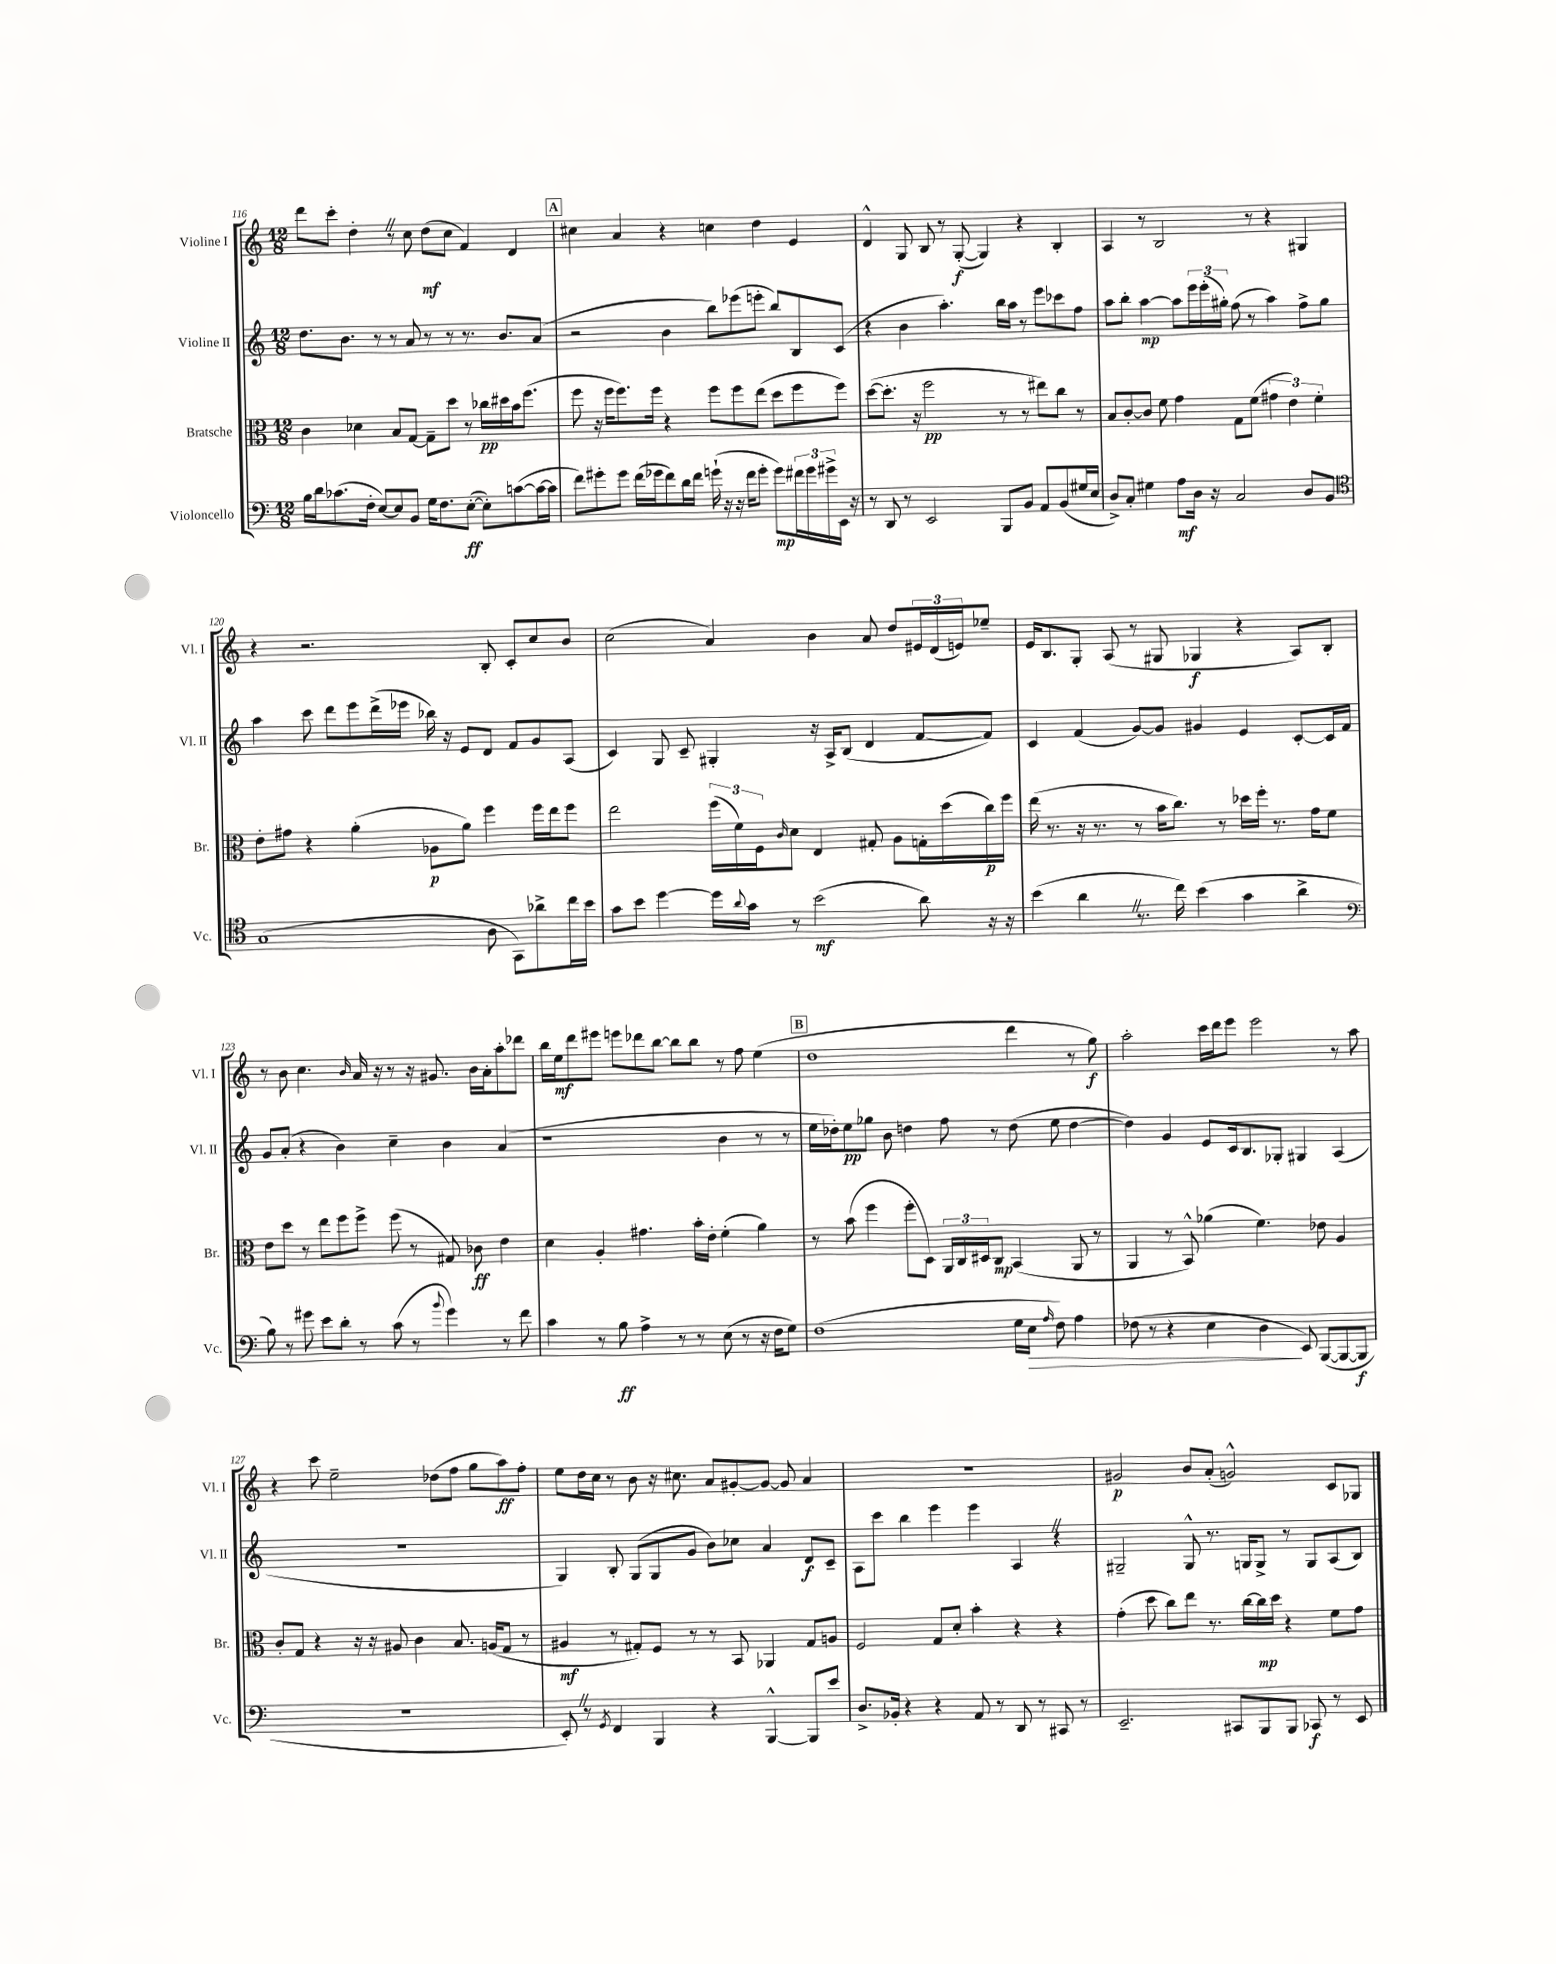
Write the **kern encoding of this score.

**kern	**kern	**kern	**kern
*staff4	*staff3	*staff2	*staff1
*clefF4	*clefC3	*clefG2	*clefG2
*k[]	*k[]	*k[]	*k[]
*M12/8	*M12/8	*M12/8	*M12/8
16B	4c	8.dd	8ddd
16d	.	.	.
(8.c-	.	.	8ccc'
.	.	8.b	.
.	4d-	.	4dd'
16F'	.	.	.
[8E)	.	8r	.
8E]	8B	8r	8r
8BB	[8G	8a	8cc
16G	8G~]	8r	(8dd
8.F	.	.	.
.	8dd	8r	8cc
([8E'	8r	8.r	4f)
8E'])	16cc-	.	.
.	16dd#	8.b	.
([8c	16b	.	4d
.	(8.ff	.	.
16c_	.	(8a	.
16c]	.	.	.
=	=	=	=
8f)	8ff	2r	4cc#
8g#'	16r	.	.
.	16ff	.	.
8g#	8.ff)	.	4a
(16f	.	.	.
16g-	16ff	.	.
8f)	4r	4b	4r
16d	.	.	.
16f	.	.	.
(16g`	8ff	8bb)	4cc
16r	.	.	.
16r	8ff	(8eee-	.
16f	.	.	.
8g'	(8ee	8eee'	4dd
8g)	8dd	8bb)	.
24f#	8ff	8B	4e
24g	.	.	.
24g#^	.	.	.
16EE	8ff)	(8c	.
16r	.	.	.
=	=	=	=
8r	([8dd	4r	4d^^
8DD	8.dd']	.	.
8r	.	4b	8G
.	16r	.	.
2EE	2ff	.	8B
.	.	4.aa')	8r
.	.	.	([8G'
.	.	.	4G])
8BBB	8r	16bb	.
.	.	16aa	.
8BB	8r	8r	4r
8AA	8ee#)	8eee	.
(8BB	8cc	8ccc-	4B'
16G#	8r	8ff	.
16E	.	.	.
=	=	=	=
8D^)	8B	8aa	4A
8C'	[8c'	8bb'	.
4G#	8c]	[4aa	8r
.	8f	.	2B
8A	4g	8aa]	.
16D	.	24eee	.
.	.	(24eee'	.
16r	.	.	.
.	.	24gg#')	.
2C	8G	(8ff	.
.	(8f	8r	8r
.	6g#	4aa)	4r
.	6e)	.	.
8D	.	8ff^	4G#
.	6f'	.	.
8BB	.	8gg#	.
=	=	=	=
*clefC4	*	*	*
(1G	8e'	4aa	4r
.	8g#	.	.
.	4r	8ccc	2.r
.	.	8ddd	.
.	(4a'	8eee	.
.	.	(16ddd^	.
.	.	16eee-	.
.	8A-	16bb-)	.
.	.	16r	.
.	8a)	8e	.
8A	4ff	8d	8B'
8GG)	.	8f	8c'
8a-^	16ff	8g	8cc
.	16ee	.	.
16cc	8ff	(8A	8b
16b	.	.	.
=	=	=	=
8g	2ee	4c)	(2cc
8b	.	.	.
[4dd	.	8G	.
.	.	8c~	.
16dd]	(24ff	4G#'	4a)
.	24f)	.	.
8qqa	.	.	.
16g	.	.	.
.	24F	.	.
.	16qqc	.	.
8r	8d	.	.
(2b	4E	16r	4b
.	.	16A^	.
.	.	(8B	.
.	8G#'	4d	8a
.	8A	.	8dd
8a)	16G'	[8f	24e#
.	.	.	(24d
.	(16dd	.	.
.	.	.	24e)
16r	16cc)	8f])	8ee-~
16r	16ff	.	.
=	=	=	=
(4b	(16ee	4c	16e
.	8.r	.	8.B
4a	16r	(4f	8G'
.	8.r	.	.
.	.	.	(8A
8.r	8r	[8g)	8r
.	16b	8g]	8G#
16cc)	8.cc)	.	.
(4b	.	4g#	4G-
.	8r	.	.
4g	16dd-	4e	4r
.	16ff'	.	.
.	8.r	.	.
4a^	.	[8c'	8A)
.	16g	.	.
.	8f	16c]	8B'
.	.	16f	.
=	=	=	=
*clefF4	*	*	*
8B)	8e	8g	8r
8r	8dd	(8a'	8b
8g#	8r	4r	4.cc
8e	8ee	.	.
8d'	8ff	4b)	.
.	.	.	16qqb
8r	8ff^	.	16a
.	.	.	16r
(8c	(8ff	4cc~	8r
8r	8r	.	16r
.	.	.	8.g#
8qqb	.	.	.
4g#)	8G#)	4b	.
.	8c-	.	16b
.	.	.	16a'
8r	4e	(4a	8aa'
8f	.	.	8ddd-
=	=	=	=
4c	4d	1r	16bb
.	.	.	16ee
.	.	.	8ddd
8r	4A'	.	8eee#
8B	.	.	8eee
4A^	4.g#	.	8ddd-
.	.	.	[8bb
8r	.	.	8bb]
8r	16b'	.	8bb
.	16e'	.	.
(8E	(4f'	4b	8r
8r	.	.	8ff
16r	4a)	8r	(4ee
16F	.	.	.
8G)	.	8r	.
=	=	=	=
(1F	8r	16ee	1dd
.	.	16dd-')	.
.	(8b	8ee	.
.	4ff	8gg-	.
.	.	8b	.
.	8ff'	4dd	.
.	8D)	.	.
.	24AA	8ff	.
.	24C	.	.
.	24D#	.	.
.	8C	8r	.
16G	(4BB	(8dd	4ddd
16E	.	.	.
16qqA	.	.	.
8F)	.	8ee	.
4A	8AA	[4dd	8r
.	8r	.	8gg)
=	=	=	=
(8F-	4AA	4dd])	2aa'
8r	.	.	.
4r	8r	4g	.
.	8BB^^)	.	.
4E	(4a-	8e	16ccc
.	.	.	16ddd
.	.	16c	8eee
.	.	8.B	.
4D	4.f)	.	2eee
.	.	8G-'	.
8EE)	.	4G#	.
([8BBB	8e-	.	.
8BBB_	4A	(4A	8r
8BBB]	.	.	8aa
=	=	=	=
1.r	8c'	1.r	4r
.	8G	.	.
.	4r	.	8ccc
.	.	.	2ee~
.	16r	.	.
.	16r	.	.
.	8A#	.	.
.	4c	.	.
.	.	.	(8dd-
.	8.B	.	8ff
.	.	.	8gg
.	(16A	.	.
.	8G	.	8aa)
.	8r	.	8ff'
=	=	=	=
8EE')	4A#	4G)	8ee
8r	.	.	16dd
.	.	.	16cc
8qGG	.	.	.
4FF	8r	8B'	8r
.	8G#')	(8G	8b
4BBB	8F	8G	16r
.	.	.	8.cc#
.	8r	8g	.
4r	8r	8b)	8a
.	8BB	8cc-	[8g#'
[4BBB^^	4AA-	4a	8g#_
.	.	.	8g#]
8BBB]	8G#	8d	4a
8e	8A	8c~	.
=	=	=	=
8.D^	2F	8A	1.r
.	.	8ccc	.
16BB-'	.	.	.
4r	.	4bb	.
4r	8G	4eee	.
.	8d'	.	.
8AA	4b'	4eee	.
8r	.	.	.
8DD	4r	4A	.
8r	.	.	.
8CC#	4r	4r	.
8r	.	.	.
=	=	=	=
2.EE~	(4g'	2G#~	2g#
.	8dd	.	.
.	8cc)	.	.
.	8ee	8G#^^	8b
.	8.r	8.r	(8a'
8CC#	.	.	2g^^)
.	[16cc	16G	.
8BBB	16cc]	8G^	.
.	16dd	.	.
8BBB	4r	8r	.
8CC-	.	8G	.
8r	8f	(8A	8c
8EE	8g	8B)	8G-
==	==	==	==
*-	*-	*-	*-
